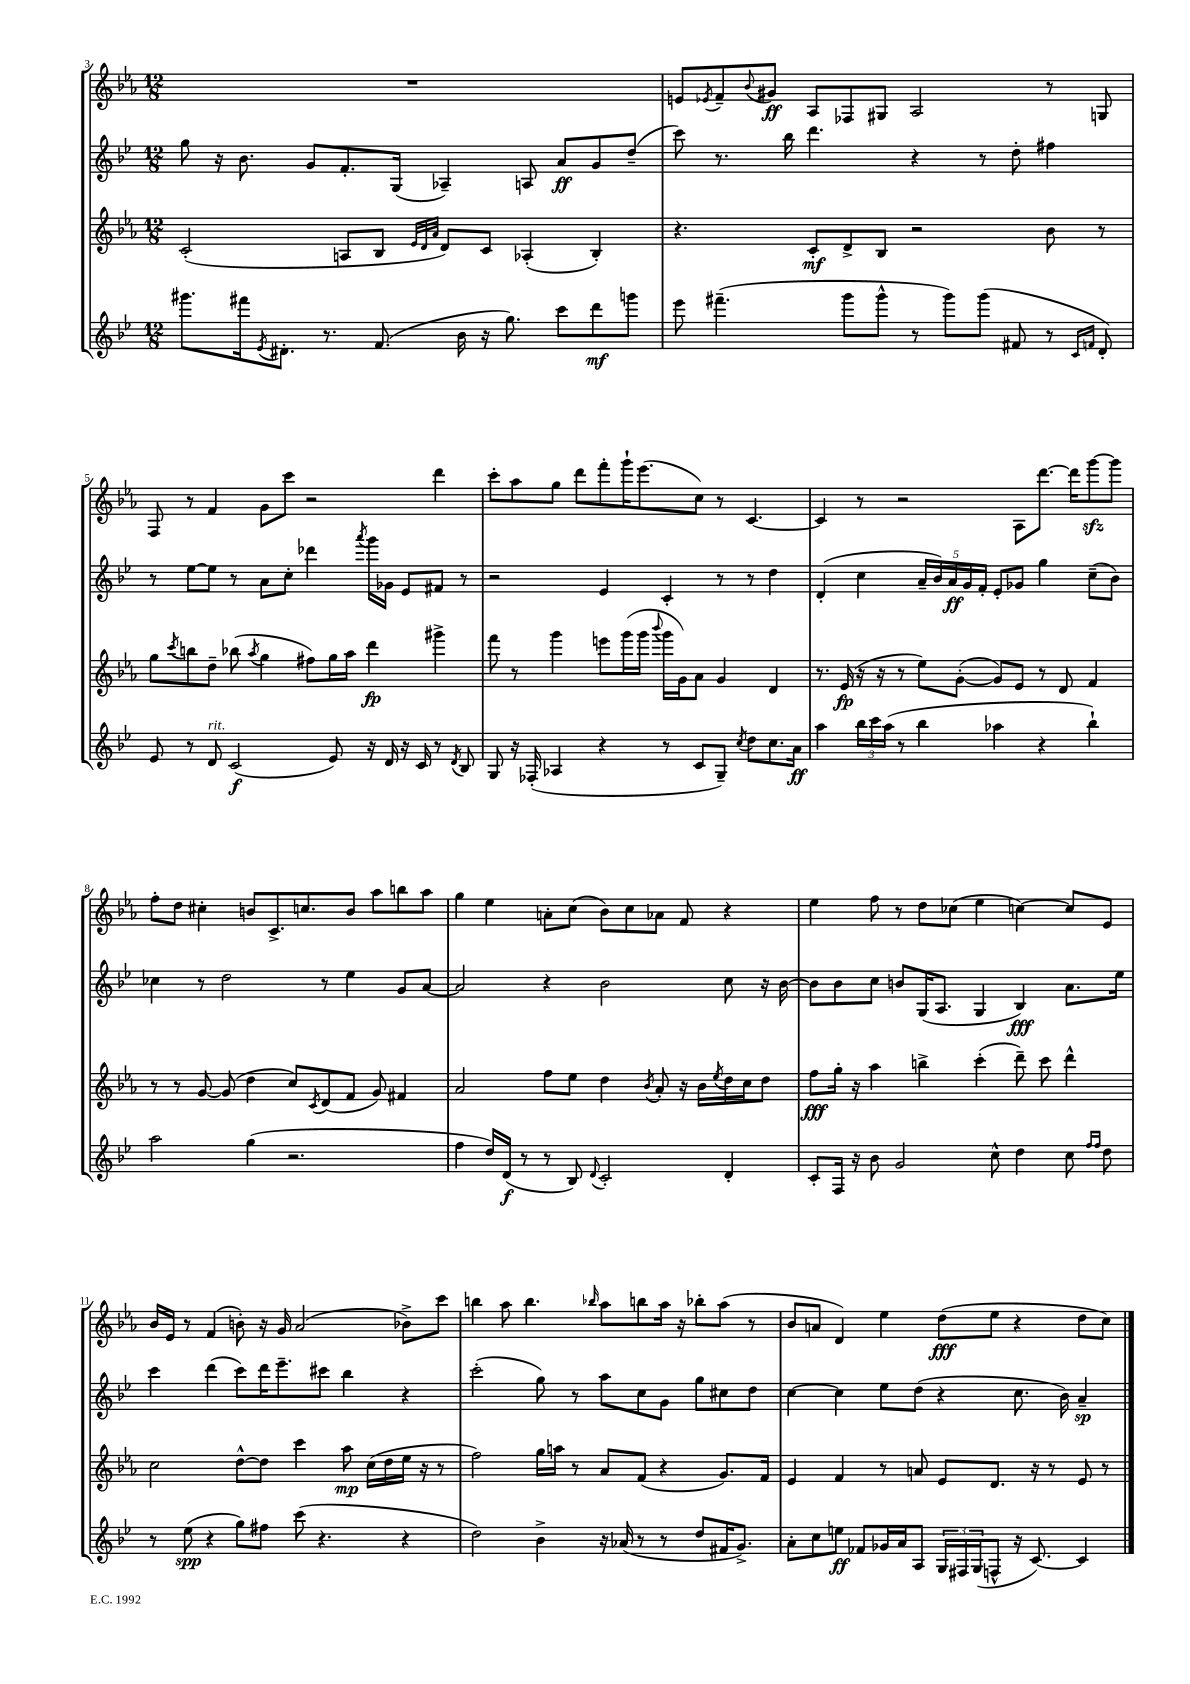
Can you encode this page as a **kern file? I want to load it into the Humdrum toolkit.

**kern	**kern	**kern	**kern
*staff4	*staff3	*staff2	*staff1
*clefG2	*clefG2	*clefG2	*clefG2
*k[b-e-]	*k[b-e-a-]	*k[b-e-]	*k[b-e-a-]
*M12/8	*M12/8	*M12/8	*M12/8
8.ggg#	(2c'	8gg	1.r
.	.	16r	.
16fff#	.	8.b-	.
8qe-	.	.	.
8.d#'	.	.	.
.	.	8g	.
8.r	.	.	.
.	8A	8.f'	.
(8.f	8B-	.	.
.	.	(16G	.
.	32qqe-	.	.
.	32qqd	.	.
.	32qqa-	.	.
.	8d)	4A-~)	.
16b-	.	.	.
16r	8c	.	.
8.gg)	.	.	.
.	(4A-'	8A	.
8ccc	.	8a	.
8ddd	4B-')	8g	.
8ggg	.	(8dd~	.
=	=	=	=
8eee-	4.r	8ccc)	8e
.	.	.	8qe-
(4.fff#~	.	8.r	8f~
.	.	.	8qqb-
.	.	.	8g#
.	.	16bb-	.
.	8c'	4.ddd	8A-
8ggg	8d^	.	8F-
8ggg^^	8B-	.	8G#
8r	2r	4r	2A-
8ggg)	.	.	.
(8ggg	.	8r	.
8f#	.	8dd'	.
8r	8b-	4ff#	8r
16qqc	.	.	.
16qqf	.	.	.
8d')	8r	.	8G
=	=	=	=
8e-	8gg	8r	8F
.	8qccc	.	.
8r	8bb	[8ee-	8r
8d	8dd~	8ee-]	4f
(2c	(8bb-	8r	.
.	8qaa-	.	.
.	4gg	8a	8g
.	.	8cc'	8ccc
.	8ff#)	4ddd-	2r
8e-)	16gg	.	.
.	16aa-	.	.
.	.	8qaaa	.
16r	4ddd	16ggg	.
16d	.	16g-	.
16r	.	8e-	.
16c	.	.	.
8r	4ggg#^	8f#	4ddd
8qd	.	.	.
8B-	.	8r	.
=	=	=	=
8G	8fff	2r	8ccc'
16r	8r	.	8aa-
(16F-'	.	.	.
4A-	4ggg	.	8gg
.	.	.	8ddd
4r	8eee	4e-	8fff'
.	(16ggg	.	16ggg`
.	16ggg	.	(8.eee-
.	8qqbbb-	.	.
8r	16ggg	4c'	.
.	16g)	.	.
8c	8a-	.	8cc)
8G~)	4g	8r	8r
8qcc	.	.	.
8dd	.	8r	[4.c
8.cc	4d	4dd	.
16a	.	.	.
=	=	=	=
4aa	8.r	(4d'	4c]
.	(16e-	.	.
24bb-	16r	4cc	8r
24ccc	.	.	.
.	16r	.	.
(24aa	.	.	.
8r	8r	.	2r
4bb-	8ee-)	20a~	.
.	.	20b-)	.
.	.	20a	.
.	([8g'	.	.
.	.	20g	.
.	.	20f'	.
4aa-	8g])	8e-'	.
.	8e-	8g-	8A-
4r	8r	4gg	[8.ddd
.	8d	.	.
.	.	.	16ddd]
4bb-`)	4f	(8cc~	[8ggg
.	.	8b-)	8ggg]
=	=	=	=
2aa	8r	4cc-	8ff'
.	8r	.	8dd
.	[8g	8r	4cc#'
.	(8g]	2dd	.
(4gg	4dd	.	8b
.	.	.	8.c^
2.r	8cc)	.	.
.	.	.	8.cc
.	8qc	.	.
.	(8d	8r	.
.	8f	4ee-	8b
.	8g)	.	8aa-
.	4f#	8g	8bb
.	.	[8a	8aa-
=	=	=	=
4ff	2a-	2a]	4gg
16dd)	.	.	4ee-
(16d	.	.	.
8r	.	.	.
8r	8ff	4r	8a'
8B-)	8ee-	.	(8cc
8qqd	.	.	.
2c'	4dd	2b-	8b-)
.	.	.	8cc
.	8qb-	.	.
.	8a-'	.	8a-
.	16r	.	8f
.	16b-	.	.
.	8qee-	.	.
4d'	16dd	8cc	4r
.	16cc	.	.
.	8dd	16r	.
.	.	[16b-	.
=	=	=	=
8c'	8ff	8b-]	4ee-
16F	16gg'	8b-	.
16r	16r	.	.
8b-	4aa-	8cc	8ff
2g	.	8b	8r
.	4bb^	(16G	8dd
.	.	8.A	.
.	.	.	(8cc-
.	(4ccc'	4G	4ee-
8cc^^	.	.	.
4dd	8ddd~)	4B-)	[4cc)
.	8ccc	.	.
8cc	4ddd^^	8.a	8cc]
16qqff	.	.	.
16qqff	.	.	.
8dd	.	.	8e-
.	.	16ee-	.
=	=	=	=
8r	2cc	4ccc	16b-
.	.	.	16e-
(8ee-	.	.	8r
4r	.	(4ddd	(4f
8gg)	[8dd^^	8ccc)	8b')
8ff#	8dd]	16ddd	16r
.	.	8.eee-~	16g
(8ccc	4ccc	.	(2a-
4.r	.	8ccc#	.
.	8aa-	4bb-	.
.	(16cc	.	.
.	16dd	.	.
4r	16ee-	4r	8b-^)
.	16r	.	.
.	8r	.	8ccc
=	=	=	=
2dd)	2ff)	(2ccc'	4bb
.	.	.	8aa-
.	.	.	4.bb
4b-^	16gg	8gg)	.
.	16aa	.	.
.	8r	8r	.
.	.	.	16qqbb-
16r	8a-	8aa	8aa-
(16a-	.	.	.
8r	(8f	8cc	8bb
8r	4r	8g	16aa-
.	.	.	16r
8dd	.	8gg	8bb-'
16f#	8.g)	8cc#	(8aa-
8.g^)	.	.	.
.	.	8dd	8r
.	16f	.	.
=	=	=	=
8a'	4e-	[4cc	8b-
8cc	.	.	8a
8ee	4f	4cc]	4d)
8f-	.	.	.
16g-	8r	8ee-	4ee-
16a	.	.	.
8A	8a	(8dd	.
24G	8e-	4r	(8dd
24F#	.	.	.
(24G	.	.	.
8F^^	8.d	.	8ee-
16r	.	8.cc	4r
[8.c)	16r	.	.
.	8r	.	.
.	.	16b-)	.
4c]	8e-	4a~	8dd
.	8r	.	8cc)
==	==	==	==
*-	*-	*-	*-
